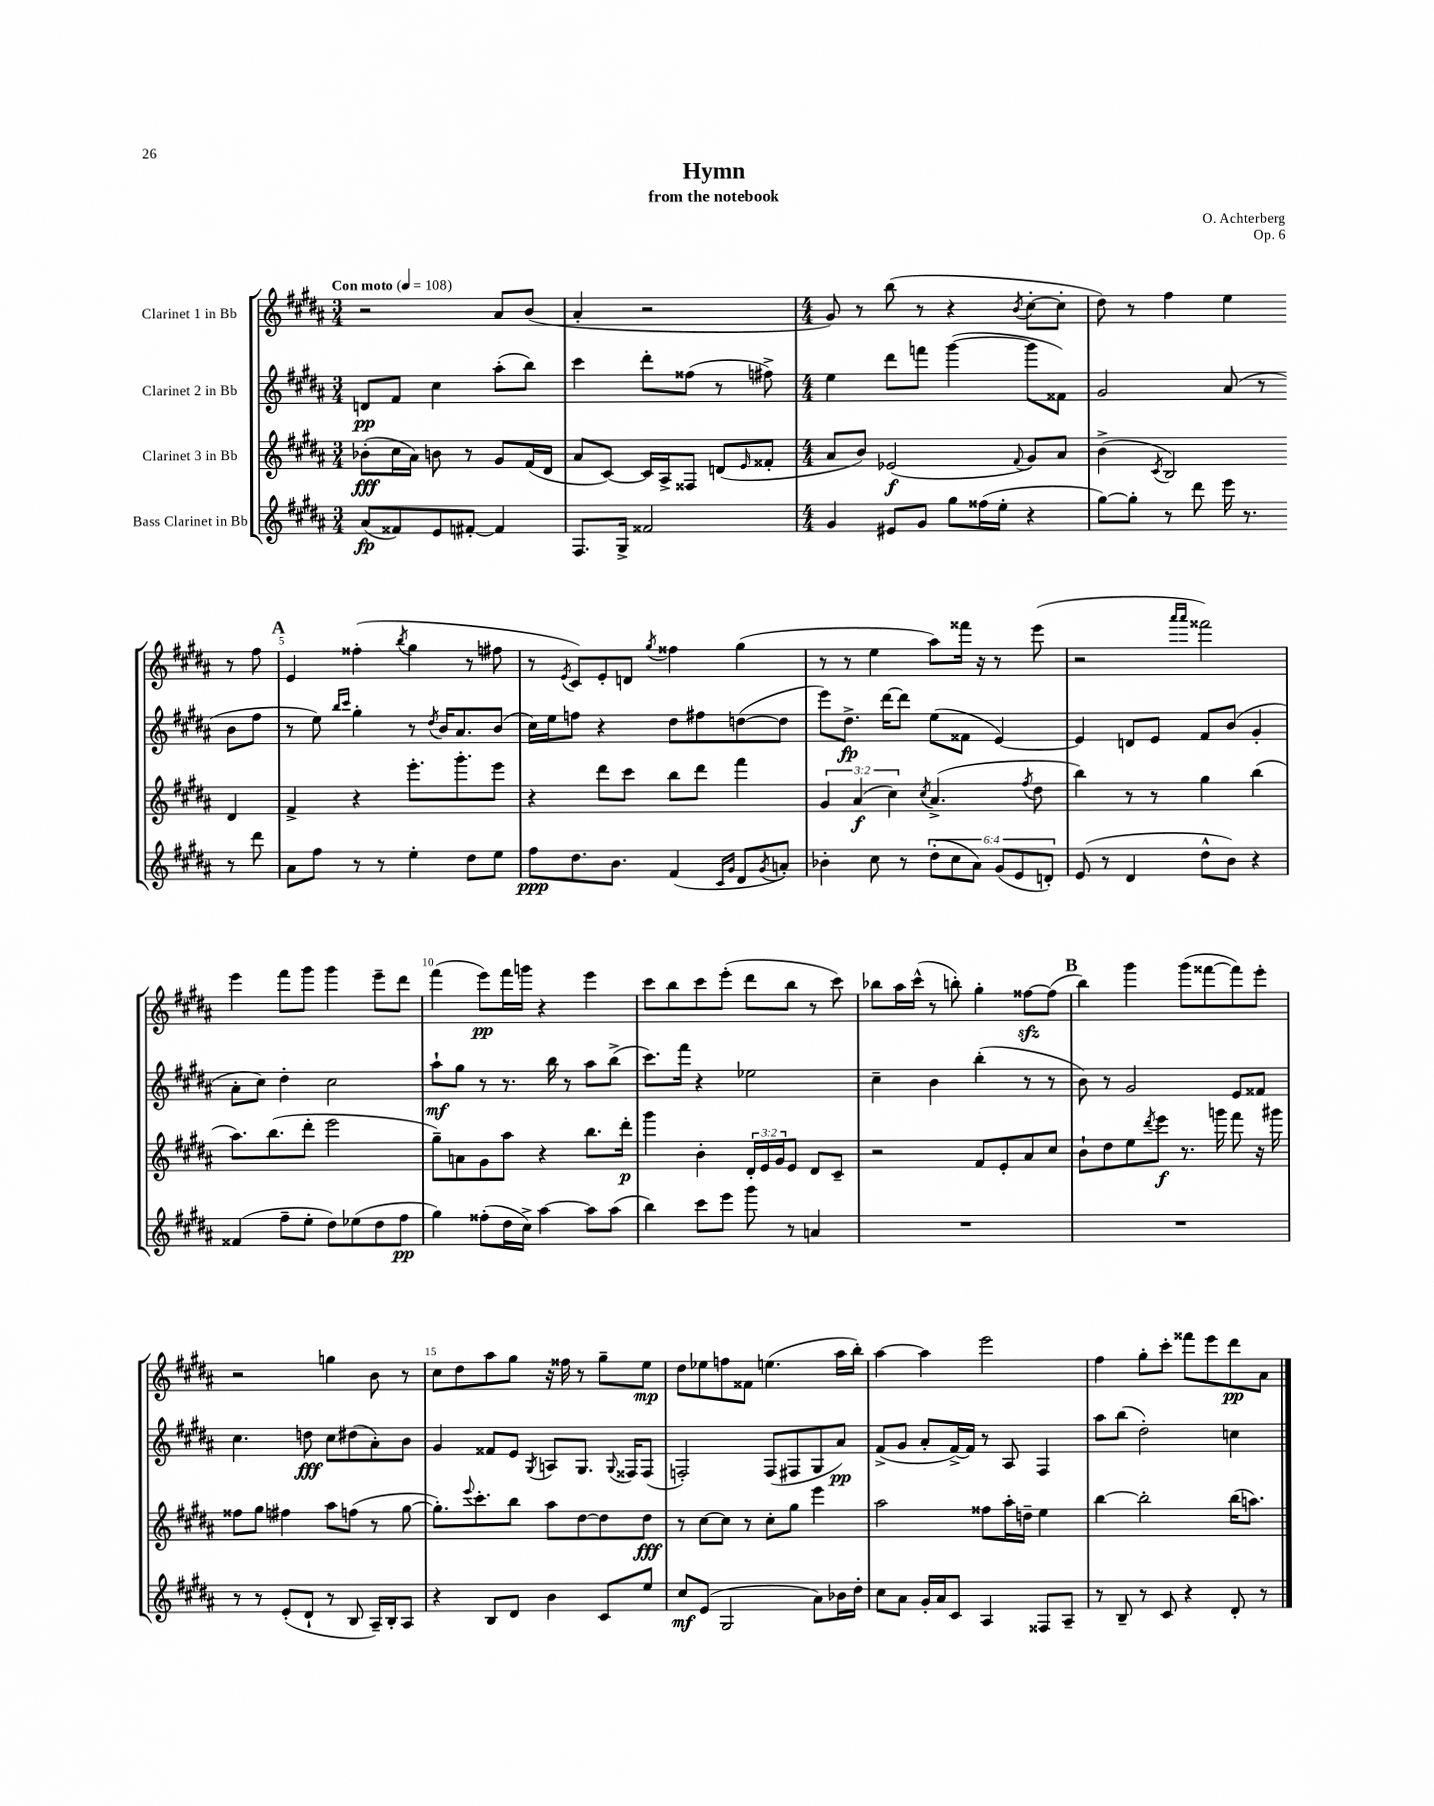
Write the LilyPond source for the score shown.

\header { title = "Hymn" composer = "O. Achterberg" subtitle = "from the notebook" opus = "Op. 6" }
<<
\new StaffGroup <<
\new Staff = "s0" \with { instrumentName = "Clarinet 1 in Bb" } {
    \clef treble \key b \major \numericTimeSignature \time 3/4 \tempo "Con moto" 4 = 108
    r2 ais'8 b'8( |
    ais'4-. r2 |
    \numericTimeSignature \time 4/4 gis'8) r8 b''8( r8 r4 \acciaccatura { b'8 } cis''8~-. cis''8-. |
    dis''8) r8 fis''4 e''4 r8 fis''8 |
    \mark \markup { \bold "A" } e'4 fisis''4-.( \acciaccatura { b''8 } gis''4 r8 fis''8 |
    r8 \acciaccatura { e'8 } cis'8) e'8-. d'8 \acciaccatura { gis''8 } fisis''4 gis''4( |
    r8 r8 e''4 ais''8) fisis'''16 r16 r8 e'''8( |
    r2 \grace { ais'''16 ais'''16 } fisis'''2) |
    e'''4 fis'''8 gis'''8 gis'''4 e'''8-- dis'''8 |
    fis'''4( e'''8\pp) fis'''16 g'''16 r4 e'''4 |
    cis'''8 b''8 cis'''8 e'''8-.( dis'''8 b''8 r8 cis'''8) |
    bes''8 ais''16 cis'''16-^( r8 b''8-.) gis''4-. fisis''8~\sfz fisis''8( |
    \mark \markup { \bold "B" } b''4) gis'''4 gis'''8( fisis'''8~ fisis'''8) e'''8-. |
    r2 g''4 b'8 r8 |
    cis''8 dis''8 ais''8 gis''8 r16 fisis''16 r8 gis''8-- e''8\mp |
    dis''8 ees''8 f''8 fisis'8 e''4.( ais''16 b''16-.) |
    ais''4~ ais''4 e'''2 |
    fis''4 gis''8-. cis'''8-. fisis'''8 e'''8 dis'''8\pp ais'8 \bar "|." |
}
\new Staff = "s1" \with { instrumentName = "Clarinet 2 in Bb" } {
    \clef treble \key b \major \numericTimeSignature \time 3/4
    d'8\pp fis'8 cis''4 ais''8-.( b''8) |
    cis'''4 dis'''8-. fisis''8( r8 fis''8->) |
    \numericTimeSignature \time 4/4 e''4 dis'''8 f'''8 gis'''4~( gis'''8 fisis'8) |
    gis'2 ais'8( r8 b'8 fis''8 |
    \mark \markup { \bold "A" } r8 e''8) \grace { b''16 cis'''16 } gis''4-. r8 \acciaccatura { dis''8 } b'16 ais'8. b'8( |
    cis''16) e''16 f''8 r4 dis''8 fis''8 d''8~( d''8 |
    e'''8) dis''8.->\fp dis'''16~ dis'''8 e''8( fisis'8 e'4~) |
    e'4 d'8 e'8 fis'8 b'8( gis'4-. |
    ais'8-. cis''8) dis''4-. cis''2 |
    ais''8-!\mf gis''8 r8 r8. b''16 r8 ais''8 b''8->( |
    cis'''8.) fis'''16 r4 ees''2 |
    cis''4-- b'4 b''4-.( r8 r8 |
    \mark \markup { \bold "B" } b'8) r8 gis'2 e'8 fisis'8 |
    cis''4. d''8\fff cis''8 dis''8( ais'8-.) b'8 |
    gis'4 fisis'8 e'8 \acciaccatura { gis8 } a8 gis8. \appoggiatura { gis8 } fisis16 fisis8( |
    f2-.) f8( fis8 gis8 ais'8\pp) |
    fis'8->( gis'8 ais'8-. fis'16~->) fis'16 r8 ais8 fis4 |
    ais''8 b''8( dis''2-.) c''4 \bar "|." |
}
\new Staff = "s2" \with { instrumentName = "Clarinet 3 in Bb" } {
    \clef treble \key b \major \numericTimeSignature \time 3/4 \override Staff.TupletNumber.text = #tuplet-number::calc-fraction-text
    bes'8-.\fff( cis''16 ais'16) b'8 r8 gis'8 fis'16( dis'16 |
    ais'8 cis'8~) cis'16 ais16-> fisis8 d'8( \grace { e'16 } fisis'8-. |
    \numericTimeSignature \time 4/4 ais'8 b'8) ees'2\f( \appoggiatura { fis'8 } gis'8) ais'8 |
    b'4->( \acciaccatura { cis'8 } b2) dis'4 |
    \mark \markup { \bold "A" } fis'4-> r4 e'''8.-. gis'''8.-. e'''8 |
    r4 dis'''8 cis'''8 b''8 dis'''8 fis'''4 |
    \tuplet 3/2 { gis'4 ais'4\f( cis''4) } \acciaccatura { cis''8 } ais'4.->( \acciaccatura { fis''8 } dis''8 |
    b''4) r8 r8 gis''4 b''4( |
    ais''8.) b''8.( dis'''8-. e'''2 |
    gis''8--) a'8 gis'8 ais''8 r4 b''8. dis'''16-.\p |
    gis'''4 b'4-. \tuplet 3/2 { dis'16-. e'16 gis'16 } e'8 dis'8 cis'8-- |
    r2 fis'8 e'8-. ais'8 cis''8 |
    \mark \markup { \bold "B" } b'8-! dis''8 e''8 \acciaccatura { dis'''8 } e'''8\f r8. g'''16 fis'''8 r16 gis'''16 |
    fisis''8 gis''8 fis''4 ais''8 f''8( r8 gis''8~ |
    gis''8.-.) \appoggiatura { e'''8 } cis'''8.-. b''8 ais''8 dis''8~ dis''8 dis''8\fff |
    r8 cis''8~ cis''8 r8 cis''8-. gis''8 e'''4 |
    ais''2 fisis''8 ais''16-. d''16-- e''4 |
    b''4~ b''2-. b''16( a''8.) \bar "|." |
}
\new Staff = "s3" \with { instrumentName = "Bass Clarinet in Bb" } {
    \clef treble \key b \major \numericTimeSignature \time 3/4 \override Staff.TupletNumber.text = #tuplet-number::calc-fraction-text
    ais'8\fp( fisis'8) e'8 fis'8~-. fis'4 |
    fis8. gis16-> fisis'2 |
    \numericTimeSignature \time 4/4 gis'4 eis'8 gis'8 gis''8 fisis''16( e''16-. r4 |
    gis''8~) gis''8-. r8 dis'''8 e'''16 r8. r8 dis'''8 |
    \mark \markup { \bold "A" } ais'8 fis''8 r8 r8 e''4-. dis''8 e''8 |
    fis''8\ppp dis''8. b'8. fis'4( \grace { cis'16 gis'16 } dis'8 \acciaccatura { gis'8 } a'8-.) |
    bes'4-. cis''8 r8 \tuplet 6/4 { dis''8-.( cis''8 ais'8) gis'8( e'8 d'8-.) } |
    e'8( r8 dis'4 dis''8-^ b'8) r4 |
    fisis'4( fis''8-- e''8-. dis''8) ees''8( dis''8 fis''8\pp |
    gis''4) fisis''8-.( dis''16 cis''16->) ais''4~ ais''8 ais''8( |
    b''4) cis'''8 e'''8 gis'''8 r8 a'4 |
    R1 |
    \mark \markup { \bold "B" } R1 |
    r8 r8 e'8-.( dis'8-! r8 b8 ais16--) b16-. ais8 |
    r4 b8 dis'8 b'4 cis'8 e''8 |
    cis''8\mf e'8( gis2 ais'8) bes'16 dis''16-. |
    cis''8 ais'8 gis'16-. ais'16 cis'8 ais4 fisis8 ais8-- |
    r8 b8-- r8 cis'8 r4 dis'8-. r8 \bar "|." |
}
>>
>>
\layout { \context { \Score \override BarNumber.break-visibility = ##(#f #t #t) barNumberVisibility = #(every-nth-bar-number-visible 5) } }
